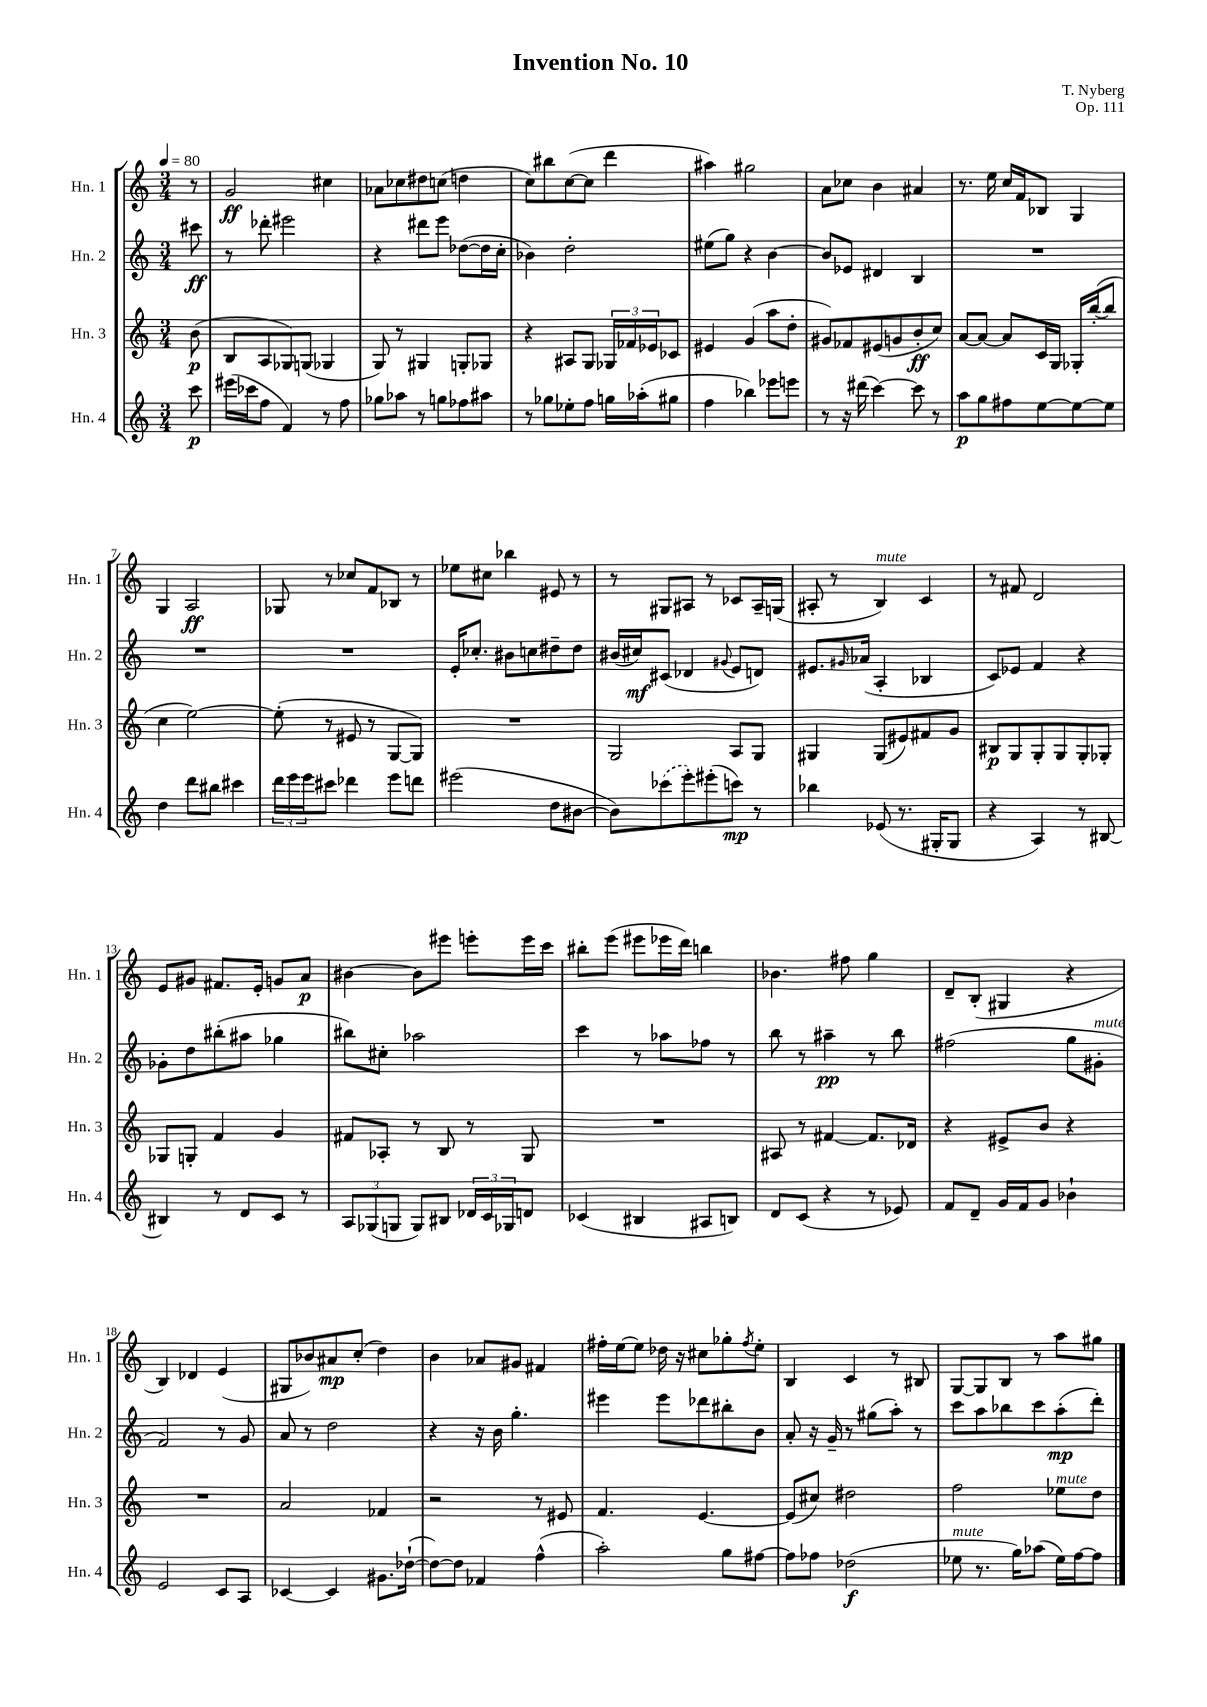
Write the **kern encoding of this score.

**kern	**kern	**kern	**kern
*staff4	*staff3	*staff2	*staff1
*clefG2	*clefG2	*clefG2	*clefG2
*k[]	*k[]	*k[]	*k[]
*M3/4	*M3/4	*M3/4	*M3/4
*MM80	*MM80	*MM80	*MM80
8ccc	(8b	8ccc#	8r
=	=	=	=
(16eee#	8B	8r	2g
16ccc-	.	.	.
8ff	8A	8ddd-'	.
4f)	8G-)	2eee#	.
.	(8G	.	.
8r	4G-	.	4cc#
8ff	.	.	.
=	=	=	=
8gg-	8G)	4r	8a-
8aa-	8r	.	8cc-
8r	4G#	8ddd#	8dd#
8gg	.	8eee	(8cc
8ff-	8G'	([8dd-	4dd
8aa#	8G-	16dd-]	.
.	.	16cc'	.
=	=	=	=
8r	4r	4b-)	8cc)
8gg-	.	.	8bb#
8ee-'	8A#	2dd'	([8cc
8ff	8G	.	8cc]
16gg	24G-	.	4ddd
.	24f-	.	.
(16aa-'	.	.	.
.	24e-	.	.
8gg#	8c-	.	.
=	=	=	=
4ff	4e#	(8ee#	4aa#)
.	.	8gg)	.
4bb-)	(4g	4r	2gg#
8eee-	8aa	[4b	.
8eee	8dd'	.	.
=	=	=	=
8r	8g#)	8b]	8a
16r	8f-	8e-	8cc-
(16ddd#	.	.	.
[4ccc)	(8e#	4d#	4b
.	8g	.	.
8ccc]	8b'	4B	4a#
8r	8cc)	.	.
=	=	=	=
8aa	[8a	2.r	8.r
8gg	8a_	.	.
.	.	.	16ee
8ff#	8a]	.	16cc
.	.	.	16f
[8ee	16c	.	8B-
.	16G	.	.
8ee_	16G-'	.	4G
.	([16bb'	.	.
8ee]	8bb]	.	.
=	=	=	=
4dd	4cc	2.r	4G
8ddd	[2ee)	.	2A
8bb#	.	.	.
4ccc#	.	.	.
=	=	=	=
24ddd	(8ee']	2.r	8G-
24eee	.	.	.
24eee	.	.	.
8ccc#	8r	.	8r
4ddd-	8e#	.	8cc-
.	8r	.	8f
8eee	[8G	.	8B-
8ddd	8G])	.	8r
=	=	=	=
(2eee#	2.r	16e'	8ee-
.	.	8.cc-'	.
.	.	.	8cc#
.	.	8b#	4bb-
.	.	8cc	.
8dd	.	8dd#~	8e#
[8b#	.	8dd#	8r
=	=	=	=
8b#])	2G	(16b#	8r
.	.	16cc#)	.
(8ccc-	.	(8c#	8G#
8eee')	.	4d-	8A#
(8eee#'	.	.	8r
.	.	8qqg#	.
8ccc)	8A	8e	8c-
8r	8G	8d)	16A#~
.	.	.	(16G
=	=	=	=
4bb-	4G#	8.e#	8A#'
.	.	.	8r
.	.	16qqg#	.
.	.	(16a-	.
(8e-	(8G#	4A'	4B)
8.r	8e#)	.	.
.	8f#	4B-	4c
16G#'	.	.	.
8G#	8g	.	.
=	=	=	=
4r	8B#	8c)	8r
.	8G	8e-	8f#
4A)	8G'	4f	2d
.	8G	.	.
8r	8G'	4r	.
[8B#	8G-'	.	.
=	=	=	=
4B#]	8G-	8g-'	8e
.	8G'	8dd	8g#
8r	4f	(8bb#'	8.f#
8d	.	8aa#	.
.	.	.	16e'
8c	4g	4gg-	8g
8r	.	.	8a
=	=	=	=
12A	8f#	8bb#)	[4b#
(12G-	.	.	.
.	8A-'	8cc#'	.
12G	.	.	.
8G)	8r	2aa-	8b#]
8B#	8B	.	8eee#
24d-	8r	.	8eee'
24c	.	.	.
24G-	.	.	.
8d	8G	.	16eee
.	.	.	16ccc
=	=	=	=
(4c-	2.r	4ccc	8bb#'
.	.	.	(8eee
4B#	.	8r	8eee#
.	.	8aa-	16eee-
.	.	.	16ddd)
8A#	.	8ff-	4bb
8B)	.	8r	.
=	=	=	=
8d	8A#	8bb	4.b-
(8c	8r	8r	.
4r	[4f#	4aa#~	.
.	.	.	8ff#
8r	8.f#]	8r	4gg
8e-)	.	8bb	.
.	16d-	.	.
=	=	=	=
8f	4r	(2ff#	8d~
8d~	.	.	(8B'
16g	8e#^	.	4G#
16f	.	.	.
8g	8b	.	.
4b-`	4r	8gg	4r
.	.	8g#'	.
=	=	=	=
2e	2.r	2f)	4B)
.	.	.	4d-
8c	.	8r	(4e
8A	.	8g	.
=	=	=	=
[4c-	2a	8a	8G#
.	.	8r	8b-)
4c-]	.	2dd	8a#
.	.	.	(8cc'
8.g#	4f-	.	4dd)
([16dd-`	.	.	.
=	=	=	=
8dd-_)	2r	4r	4b
8dd-]	.	.	.
4f-	.	16r	8a-
.	.	16b	.
.	.	4.gg'	8g#
(4ff^^	8r	.	4f#
.	8e#	.	.
=	=	=	=
2aa')	4.f	4eee#	16ff#'
.	.	.	[16ee
.	.	.	8ee]
.	.	8eee#	16dd-
.	.	.	16r
.	[4.e	8ddd-	8cc#
8gg	.	8bb#'	8gg-'
.	.	.	8qff#
[8ff#	.	8b	8ee'
=	=	=	=
8ff#]	(8e]	8a'	4B
8ff-	8cc#)	16r	.
.	.	16g~	.
(2dd-	2dd#	8r	4c
.	.	(8gg#	.
.	.	8aa')	8r
.	.	8r	8B#
=	=	=	=
8ee-	2ff	8ccc	[8G
8.r	.	8aa	8G]
.	.	8bb-	8B
16gg)	.	.	.
(8aa-	.	8ccc	8r
16ee-)	8ee-	(8aa'	8aa
[16ff	.	.	.
8ff]	8dd	8ddd')	8gg#
==	==	==	==
*-	*-	*-	*-
